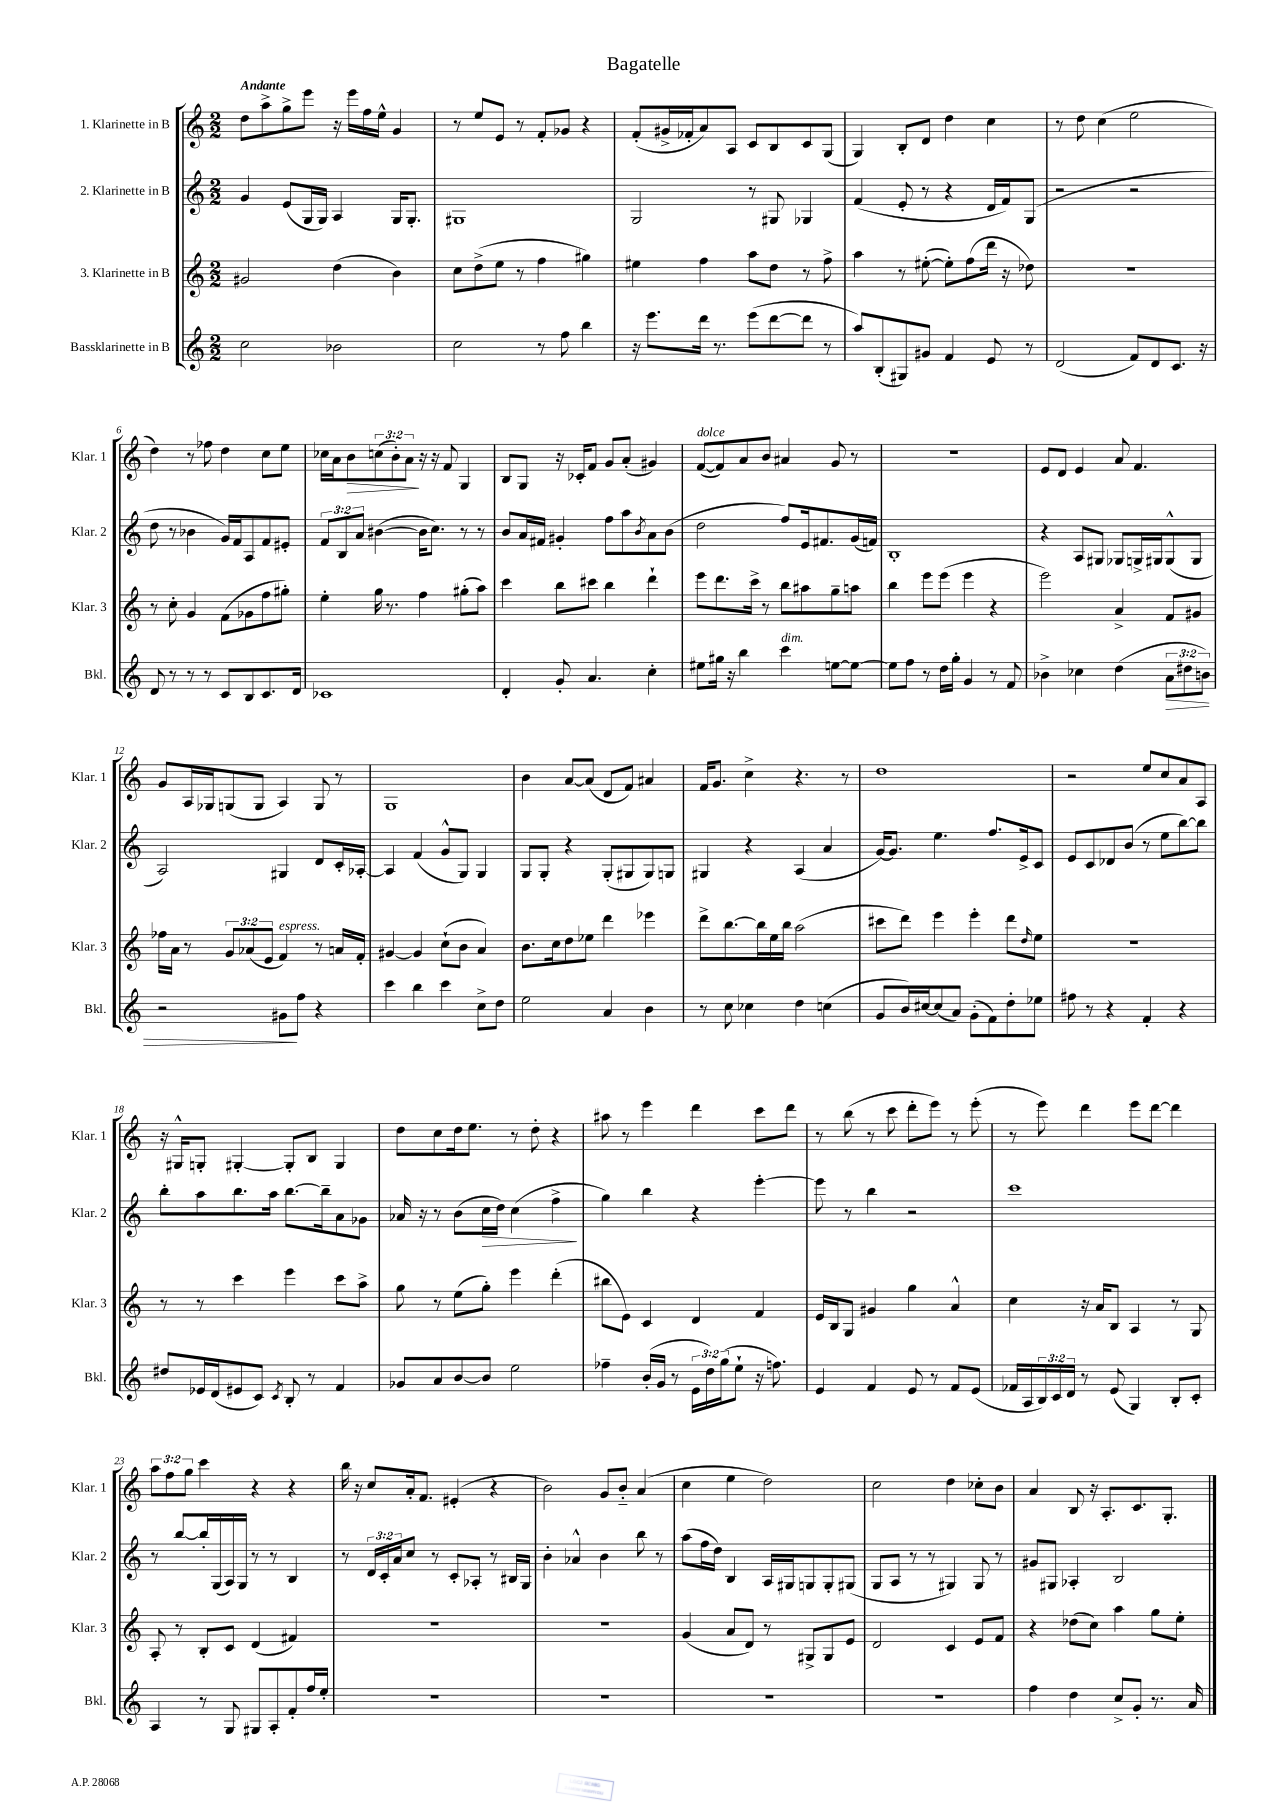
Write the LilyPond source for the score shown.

\header { title = "Bagatelle" }
<<
\new StaffGroup <<
\new Staff = "s0" \with { instrumentName = "1. Klarinette in B" shortInstrumentName = "Klar. 1" } {
    \clef treble \key c \major \numericTimeSignature \time 2/2 \override Staff.TupletNumber.text = #tuplet-number::calc-fraction-text \tempo "Andante"
    d''8 a''8-> g''8-> e'''8 r16 e'''16 f''16 e''16-^ g'4 |
    r8 e''8 e'8 r8 f'8-. ges'8 r4 |
    f'8-.( gis'16-> fes'16-. a'8) a8 c'8 b8 c'8 g8( |
    g4) b8-. d'8 d''4 c''4 |
    r8 d''8 c''4( e''2 |
    d''4) r8 fes''8 d''4 c''8 e''8 |
    ces''16 a'16 b'8\> \tuplet 3/2 { c''8( b'8-.) a'8\! } r16 r16 f'8 g4 |
    b8 g8 r16 ces'16-. f'8 g'8 a'8-.( gis'4) |
    f'8~^\markup { \italic "dolce" }( f'8) a'8 b'8 ais'4 g'8 r8 |
    r1 |
    e'8 d'8 e'4 a'8 f'4. |
    g'8 a16 ges16 g8( g8 a4) g8 r8 |
    g1 |
    b'4 a'8~ a'8( d'8 f'8) ais'4 |
    f'16 g'8. c''4-> r4. r8 |
    d''1 |
    r2 e''8 c''8 a'8 a8 |
    r16 gis16-^ g8-. gis4~-. gis8-. b8 gis4 |
    d''8 c''8 d''16 e''8. r8 d''8-. r4 |
    ais''8 r8 e'''4 d'''4 c'''8 d'''8 |
    r8 b''8( r8 c'''8 d'''8-. e'''8) r8 e'''8-.( |
    r8 e'''8) d'''4 e'''8 d'''8~ d'''4 |
    \tuplet 3/2 { a''8 f''8 g''8 } c'''4 r4 r4 |
    b''16 r16 c''8 a'16-. f'8. eis'4-.( r4 |
    b'2) g'8 b'8-_ a'4( |
    c''4 e''4 d''2) |
    c''2 d''4 ces''8-. b'8 |
    a'4 b8 r16 a8.-. c'8. g8.-. \bar "|." |
}
\new Staff = "s1" \with { instrumentName = "2. Klarinette in B" shortInstrumentName = "Klar. 2" } {
    \clef treble \key c \major \numericTimeSignature \time 2/2 \override Staff.TupletNumber.text = #tuplet-number::calc-fraction-text
    g'4 e'8( g16 g16) a4 g16 g8.-. |
    gis1 |
    g2 r8 gis8 ges4 |
    f'4( e'8-. r8 r4 d'16 f'16) g8( |
    r2 r2 |
    d''8 r8 bes'4 g'16) f'16 a8 f'8 eis'8-. |
    \tuplet 3/2 { f'8 b8 a'8 } bis'4~( bis'16 c''8.) r8 r8 |
    b'8 a'16 fis'16 gis'4-. f''8 a''8 \acciaccatura { b'8 } a'8 b'8( |
    d''2 f''8) e'16 fis'8. g'16( f'16) |
    b1-. |
    r4 a8 gis8 ges8 g16-> gis16 gis8-^( gis8 |
    a2) gis4 d'8 c'16-. aes16~-. |
    aes4 f'4( g'8-^ g8) g4 |
    g8 g8-. r4 g8-.( gis8 gis8) g8 |
    gis4 r4 a4( a'4 |
    g'16~) g'8. e''4. f''8. e'16-> c'8 |
    e'8 c'8 des'8 b'8( r8 e''8 b''8~) b''8 |
    b''8-. a''8 b''8. a''16 b''8.~ b''16-- a'8 ges'8 |
    aes'16 r16 r8 b'8( c''16\> d''16) c''4( f''4->\! |
    g''4) b''4 r4 e'''4~-. |
    e'''8 r8 b''4 r2 |
    c'''1 |
    r8 b''8~ b''16-. g16( a16) g16 r8 r8 b4 |
    r8 \tuplet 3/2 { d'16 c'16-. a'16 } c''8 r8 c'8-. aes8-. r8 bis16 g16 |
    b'4-. aes'4-^ b'4 b''8 r8 |
    a''8( f''16 d''16) b4 a16 gis16 g8 g8-. gis8( |
    g8 a8 r8 r8 gis4) gis8 r8 |
    gis'8 gis8 aes4-. b2 \bar "|." |
}
\new Staff = "s2" \with { instrumentName = "3. Klarinette in B" shortInstrumentName = "Klar. 3" } {
    \clef treble \key c \major \numericTimeSignature \time 2/2 \override Staff.TupletNumber.text = #tuplet-number::calc-fraction-text
    gis'2 d''4( b'4) |
    c''8 d''8->( e''8 r8 f''4 gis''4) |
    eis''4 f''4 a''8 d''8 r8 f''8-> |
    a''4 r8 eis''8~-.( eis''8-.) f''8( d'''16 r16 des''8) |
    r1 |
    r8 c''8-. g'4 f'8( ges'8 f''8 gis''8-.) |
    e''4-. g''16 r8. f''4 gis''8-.( a''8) |
    c'''4 b''8 cis'''8 b''4 d'''4-! |
    e'''8 d'''8. c'''16-> r8 b''8 ais''8 g''8-- a''8 |
    b''4 e'''8 e'''8( e'''4 r4 |
    e'''2) a'4-> f'8 gis'8 |
    fes''16 a'16 r8 \tuplet 3/2 { g'8 aes'8( e'8 } f'4^\markup { \italic "espress." }) r8 a'16 f'16-. |
    gis'4~ gis'4 c''8-!( b'8 a'4) |
    b'8. c''16 d''8 ees''8 d'''4 ees'''4 |
    d'''8-> b''8.~ b''16 e''16 b''16 a''2( |
    cis'''8 d'''8) e'''4 e'''4-. d'''8 \grace { d''16 } e''8 |
    R1 |
    r8 r8 c'''4 e'''4 c'''8 a''8-> |
    g''8 r8 e''8( g''8-.) e'''4 d'''4-.( |
    bis''8 e'8) c'4 d'4 f'4 |
    e'16 b16 g8 gis'4 g''4 a'4-^ |
    c''4 r16 a'16 b8 a4 r8 g8 |
    a8-. r8 b8-. c'8 d'4( fis'4) |
    r1 |
    R1 |
    g'4( a'8 d'8) r8 gis8-> gis8 e'8 |
    d'2 c'4 e'8 f'8 |
    r4 des''8( c''8) a''4 g''8 e''8-. \bar "|." |
}
\new Staff = "s3" \with { instrumentName = "Bassklarinette in B" shortInstrumentName = "Bkl." } {
    \clef treble \key c \major \numericTimeSignature \time 2/2 \override Staff.TupletNumber.text = #tuplet-number::calc-fraction-text
    c''2 bes'2 |
    c''2 r8 f''8 b''4 |
    r16 e'''8. d'''16 r8. e'''8( d'''8~ d'''8 r8 |
    a''8) b8-.( gis8) gis'8 f'4 e'8 r8 |
    d'2( f'8) d'8 c'8. r16 |
    d'8 r8 r8 r8 c'8 b8 c'8. d'16 |
    ces'1 |
    d'4-. g'8-. a'4. c''4-. |
    eis''8 gis''16 r16 b''4 c'''4^\markup { \italic "dim." } e''8~ e''8~ |
    e''8 f''8 r8 d''16 g''16-. g'4 r8 f'8 |
    bes'4-> ces''4 d''4( \tuplet 3/2 { a'8\> dis''8 b'8) } |
    r2 gis'8\! f''8 r4 |
    c'''4 b''4 c'''4 c''8-> d''8 |
    e''2 a'4 b'4 |
    r8 c''8 ces''4 d''4 c''4( |
    g'8 b'16) cis''16~ cis''8( a'8) g'8-.( f'8) d''8-. ees''8 |
    fis''8 r8 r4 f'4-. r4 |
    dis''8 ees'16 d'16( eis'8 c'8) \acciaccatura { c'8 } b8-. r8 f'4 |
    ges'8 a'8 b'8~ b'8 e''2 |
    fes''4-- b'16-.( g'16 r8 \tuplet 3/2 { e'16 d''16) g''16( } e''8-! r16 f''8.) |
    e'4 f'4 e'8 r8 f'8 e'8( |
    fes'16 a16 \tuplet 3/2 { b16) c'16 d'16 } r8 e'8( g4) b8-. c'8-. |
    a4 r8 g8 gis8 a8-. f'8-. f''16 e''16-. |
    R1 |
    R1 |
    R1 |
    R1 |
    f''4 d''4 c''8-> g'8-. r8. a'16 \bar "|." |
}
>>
>>
